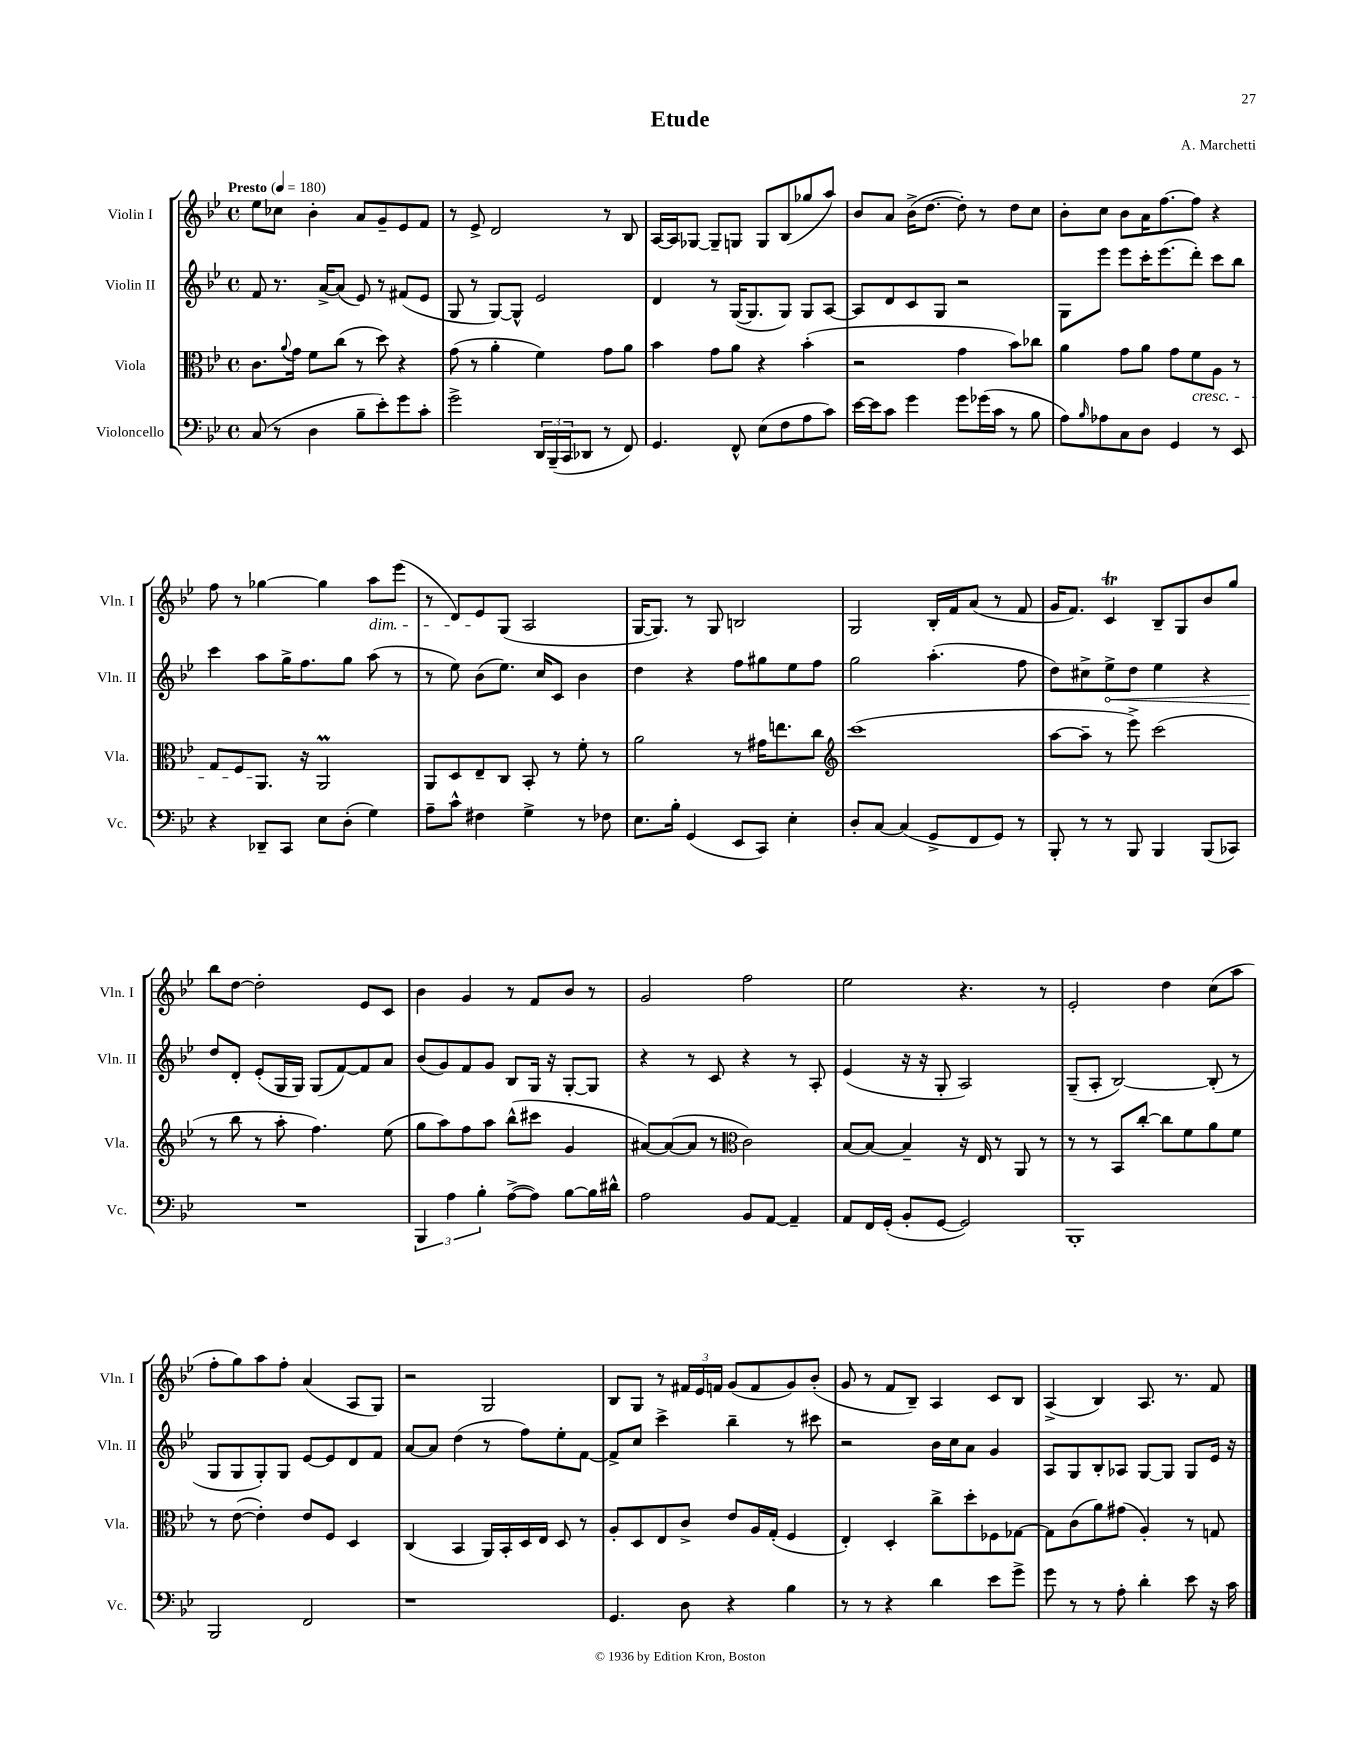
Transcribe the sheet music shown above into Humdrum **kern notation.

**kern	**kern	**kern	**dynam	**kern
*part4	*part3	*part2	*part2	*part1
*staff4	*staff3	*staff2	*staff2	*staff1
*I"Violoncello	*I"Viola	*I"Violin II	*	*I"Violin I
*I'Vc.	*I'Vla.	*I'Vln. II	*	*I'Vln. I
*clefF4	*clefC3	*clefG2	*	*clefG2
*k[b-e-]	*k[b-e-]	*k[b-e-]	*	*k[b-e-]
*M4/4	*M4/4	*M4/4	*	*M4/4
*met(c)	*met(c)	*met(c)	*	*met(c)
*MM180	*MM180	*MM180	*	*MM180
=1	=1	=1	=1	=1
!	!	!	!	!LO:TX:a:B:t=Presto
(8C/	8.c\L	8f/	.	8ee-\L
8r	.	8.r	.	8cc-X\J
.	8qqa/	.	.	.
.	16g\Jk	.	.	.
4D\	8f\L	.	.	4b-'\
.	.	[16a^/KL	.	.
.	(8cc\J	(8a/J]	.	.
8B-~\L	8r	8e-/)	.	8a/L
8e-'\)	8dd\)	8r	.	8g~/
8g\	4r	(8f#X/L	.	8e-/
8c'\J	.	8e-/J	.	8f/J
=2	=2	=2	=2	=2
2g^\	(8g\	8G/	.	8r
.	8r	8r	.	8e-^/
.	4a'\	[8G/L)	.	2d/
.	.	8G^^/J]	.	.
24DD/LL	4f\)	2e-/	.	.
(24BBB-~/	.	.	.	.
24CC/J	.	.	.	.
8DD-X/J	.	.	.	.
8r	8g\L	.	.	8r
8FF/)	8a\J	.	.	8B-/
=3	=3	=3	=3	=3
4.GG/	4b-\	4d/	.	[16A/LL
.	.	.	.	16A/J]
.	.	.	.	[8G-X/J
.	8g\L	8r	.	8G-~/L]
8FF^^/	8a\J	([16G/KL	.	8Gn/J
.	.	8.G/]	.	.
(8E-\L	4r	.	.	8G/L
8F\	.	8G/J)	.	(8B-/
8A\	(4b-'\	8G/L	.	8gg-X/
8c\J)	.	[8A/J	.	8aa/J)
=4	=4	=4	=4	=4
[16e-\LL	2r	8A/L]	.	8b-/L
16e-\J]	.	.	.	.
8c\J	.	8d/	.	8a/J
4g\	.	8c/	.	(16b-^\KL
.	.	.	.	[8.dd\J
.	.	8G/J	.	.
8g\L	4g\	2r	.	8dd'\])
(16g-X\L	.	.	.	8r
16c\JJ	.	.	.	.
8r	8b-\L)	.	.	8dd\L
8B-\	8cc-X\J	.	.	8cc\J
=5	=5	=5	=5	=5
8A\L)	4a\	8G\L	.	8b-'\L
16qqB-/	.	.	.	.
8A-X\	.	8eee-\J	.	8cc\J
8C\	8g\L	8eee-\L	.	8b-\L
8D\J	8a\J	16ccc'\K	.	16a\K
.	.	(8.eee-\	.	[8.ff\
4GG/	8g\L	.	.	.
!	!LO:TX:b:i:t=cresc.	!	!	!
.	8f\	8ddd'\J)	.	8ff\J]
8r	8A\J	8ccc\L	.	4r
8EE-/	8r	8bb-\J	.	.
!!LO:LB:g=z
=6	=6	=6	=6	=6
4r	8G/L	4ccc\	.	8ff\
.	8F/	.	.	8r
8DD-X~/L	8.AA/J	8aa\L	.	[4gg-X\
8CC/J	.	16gg^\K	.	.
.	16r	8.ff\	.	.
8E-\L	2AAm/	.	.	4gg-\]
(8D'\J	.	8gg\J	.	.
!	!	!	!	!LO:TX:b:i:t=dim.
4G\)	.	(8aa\	.	8aa\L
.	.	8r	.	(8eee-\J
=7	=7	=7	=7	=7
8A~\L	8AA/L	8r	.	8r
8c^^\J	8D/	8ee-\)	.	8d/L)
4F#X\	8E-~/	(8b-\L	.	8e-/
.	8C/J	8.ee-\J)	.	(8G/J
4G^\	8BB-'/	.	.	2A/
.	.	16cc/KL	.	.
.	8r	8c/J	.	.
8r	8f'\	4b-\	.	.
8F-X\	8r	.	.	.
=8	=8	=8	=8	=8
8.E-\L	2a\	4dd\	.	[16G/KL
.	.	.	.	8.G/J])
16B-'\Jk	.	.	.	.
(4GG/	.	4r	.	8r
.	.	.	.	8G/
8EE-/L	8r	8ff\L	.	2Bn/
8CC/J)	16g#X\KL	8gg#X\	.	.
.	8.een\	.	.	.
4E-'\	.	8ee-\	.	.
.	8cc\J	8ff\J	.	.
=9	=9	=9	=9	=9
*	*clefG2	*	*	*
8D'/L	(1ccc	2gg\	.	2G/
[8C/J	.	.	.	.
(4C/]	.	.	.	.
8GG^/L	.	(4.aa'\	.	16B-'/LL
.	.	.	.	16f/J
8FF/	.	.	.	(8a/J
8GG/J)	.	.	.	8r
8r	.	8ff\	.	8f/
=10	=10	=10	=10	=10
8BBB-'/	[8aa\L	8dd\L)	.	16g/KL
.	.	.	.	8.f/J)
8r	8aa~\J]	8cc#X^\	.	.
!	!	!	!LO:HP:b	!
8r	8r	8ee-^\	<	4cT/
8BBB-/	8eee-^\)	8dd\J	.	.
4BBB-/	(2ccc\	4ee-\	.	8B-~/L
.	.	.	.	8G/
(8BBB-/L	.	4r	.	8b-/
8CC-X/J)	.	.	.	8gg/J
!!LO:LB:g=z
=11	=11	=11	=11	=11
1r	8r	8dd/L	.	8bb-\L
.	8bb-\	8d'/J	[	[8dd\J
.	8r	(8e-'/L	.	2dd'\]
.	8aa'\	16G/L	.	.
.	.	16G/JJ)	.	.
.	4.ff\)	(8G/L	.	.
.	.	[8f/)	.	.
.	.	8f/]	.	8e-/L
.	(8ee-\	8a/J	.	8c/J
=12	=12	=12	=12	=12
6BBB-/	8gg\L	(8b-/L	.	4b-\
.	8aa\)	8g/)	.	.
6A\	.	.	.	.
.	8ff\	8f/	.	4g/
6B-'\	.	.	.	.
.	8aa\J	8g/J	.	.
([8A^\L	(8bb-^^\L	8B-/L	.	8r
8A\J])	8ccc#X\J	16G/Jk	.	8f/L
.	.	16r	.	.
[8B-\L	4g/	[8G'/L	.	8b-/J
16B-\L]	.	8G/J]	.	8r
16d#X^^\JJ	.	.	.	.
=13	=13	=13	=13	=13
2A\	[8a#X/L)	4r	.	2g/
.	(8a#/_	.	.	.
.	8a#/J]	8r	.	.
.	8r	8c/	.	.
*	*clefC3	*	*	*
8BB-/L	2c\)	4r	.	2ff\
[8AA/J	.	.	.	.
4AA~/]	.	8r	.	.
.	.	8A'/	.	.
=14	=14	=14	=14	=14
8AA/L	[8B-/L	(4e-/	.	2ee-\
16FF/L	8B-/J_	.	.	.
(16GG'/JJ	.	.	.	.
8BB-'/L	4B-~/]	16r	.	.
.	.	16r	.	.
[8GG/J	.	8G'/	.	.
2GG/])	16r	2A/)	.	4.r
.	16E-/	.	.	.
.	8r	.	.	.
.	8AA/	.	.	.
.	8r	.	.	8r
=15	=15	=15	=15	=15
1BBB-'	8r	(8G~/L	.	2e-'/
.	8r	8A'/J	.	.
.	8BB-/L	[2B-/)	.	.
.	[8cc'/J	.	.	.
.	8cc\L]	.	.	4dd\
.	8f\	.	.	.
.	8a\	(8B-'/]	.	(8cc\L
.	8f\J	8r	.	8aa\J
!!LO:LB:g=z
=16	=16	=16	=16	=16
2BBB-/	8r	8G/L	.	8ff'\L
.	([8e-\	8G/	.	8gg\)
.	4e-'\])	8G'/)	.	8aa\
.	.	8G/J	.	8ff'\J
2FF/	8e-/L	[8e-/L	.	(4a/
.	8F/J	8e-/]	.	.
.	4D/	8d/	.	8A/L
.	.	8f/J	.	8G/J)
=17	=17	=17	=17	=17
1r	(4C/	[8a/L	.	2r
.	.	8a/J]	.	.
.	4BB-/	(4dd\	.	.
.	16AA/LL)	8r	.	2G/
.	16BB-'/	.	.	.
.	16D/	8ff\L)	.	.
.	16E-/JJ	.	.	.
.	8D/	8ee-'\	.	.
.	8r	[8f\J	.	.
=18	=18	=18	=18	=18
4.GG/	8A'/L	8f^/L]	.	8B-/L
.	8D/	8cc/J	.	8G/J
.	8E-/	4ccc^\	.	8r
8D\	8c^/J	.	.	24f#X/LL
.	.	.	.	24e-/
.	.	.	.	24fn/JJ
4r	8e-/L	4bb-~\	.	(8g/L
.	16A/L	.	.	8f/
.	(16G'/JJ	.	.	.
4B-\	4F/	8r	.	8g/)
.	.	8ccc#X\	.	(8b-'/J
=19	=19	=19	=19	=19
8r	4E-'/)	2r	.	8g/
8r	.	.	.	8r
4r	4D'/	.	.	8f/L
.	.	.	.	8B-~/J)
4d\	8cc^\L	16b-\LL	.	4A/
.	.	16cc\J	.	.
.	8dd'\	8a\J	.	.
8e-\L	8F-X\	4g/	.	8c/L
8g^\J	[8G-X\J	.	.	8B-/J
=20	=20	=20	=20	=20
8g\	8G-\L]	8A/L	.	(4A^/
8r	(8c\	8G/	.	.
8r	8a\)	8B-'/	.	4B-/)
8A'\	(8g#X\J	8A-X/J	.	.
4d'\	4A'/)	[8G/L	.	8.A/
.	.	8G/J]	.	.
.	.	.	.	8.r
8e-\	8r	8G/L	.	.
16r	8Gn/	16e-/Jk	.	8f/
16c\	.	16r	.	.
==	==	==	==	==
*-	*-	*-	*-	*-
